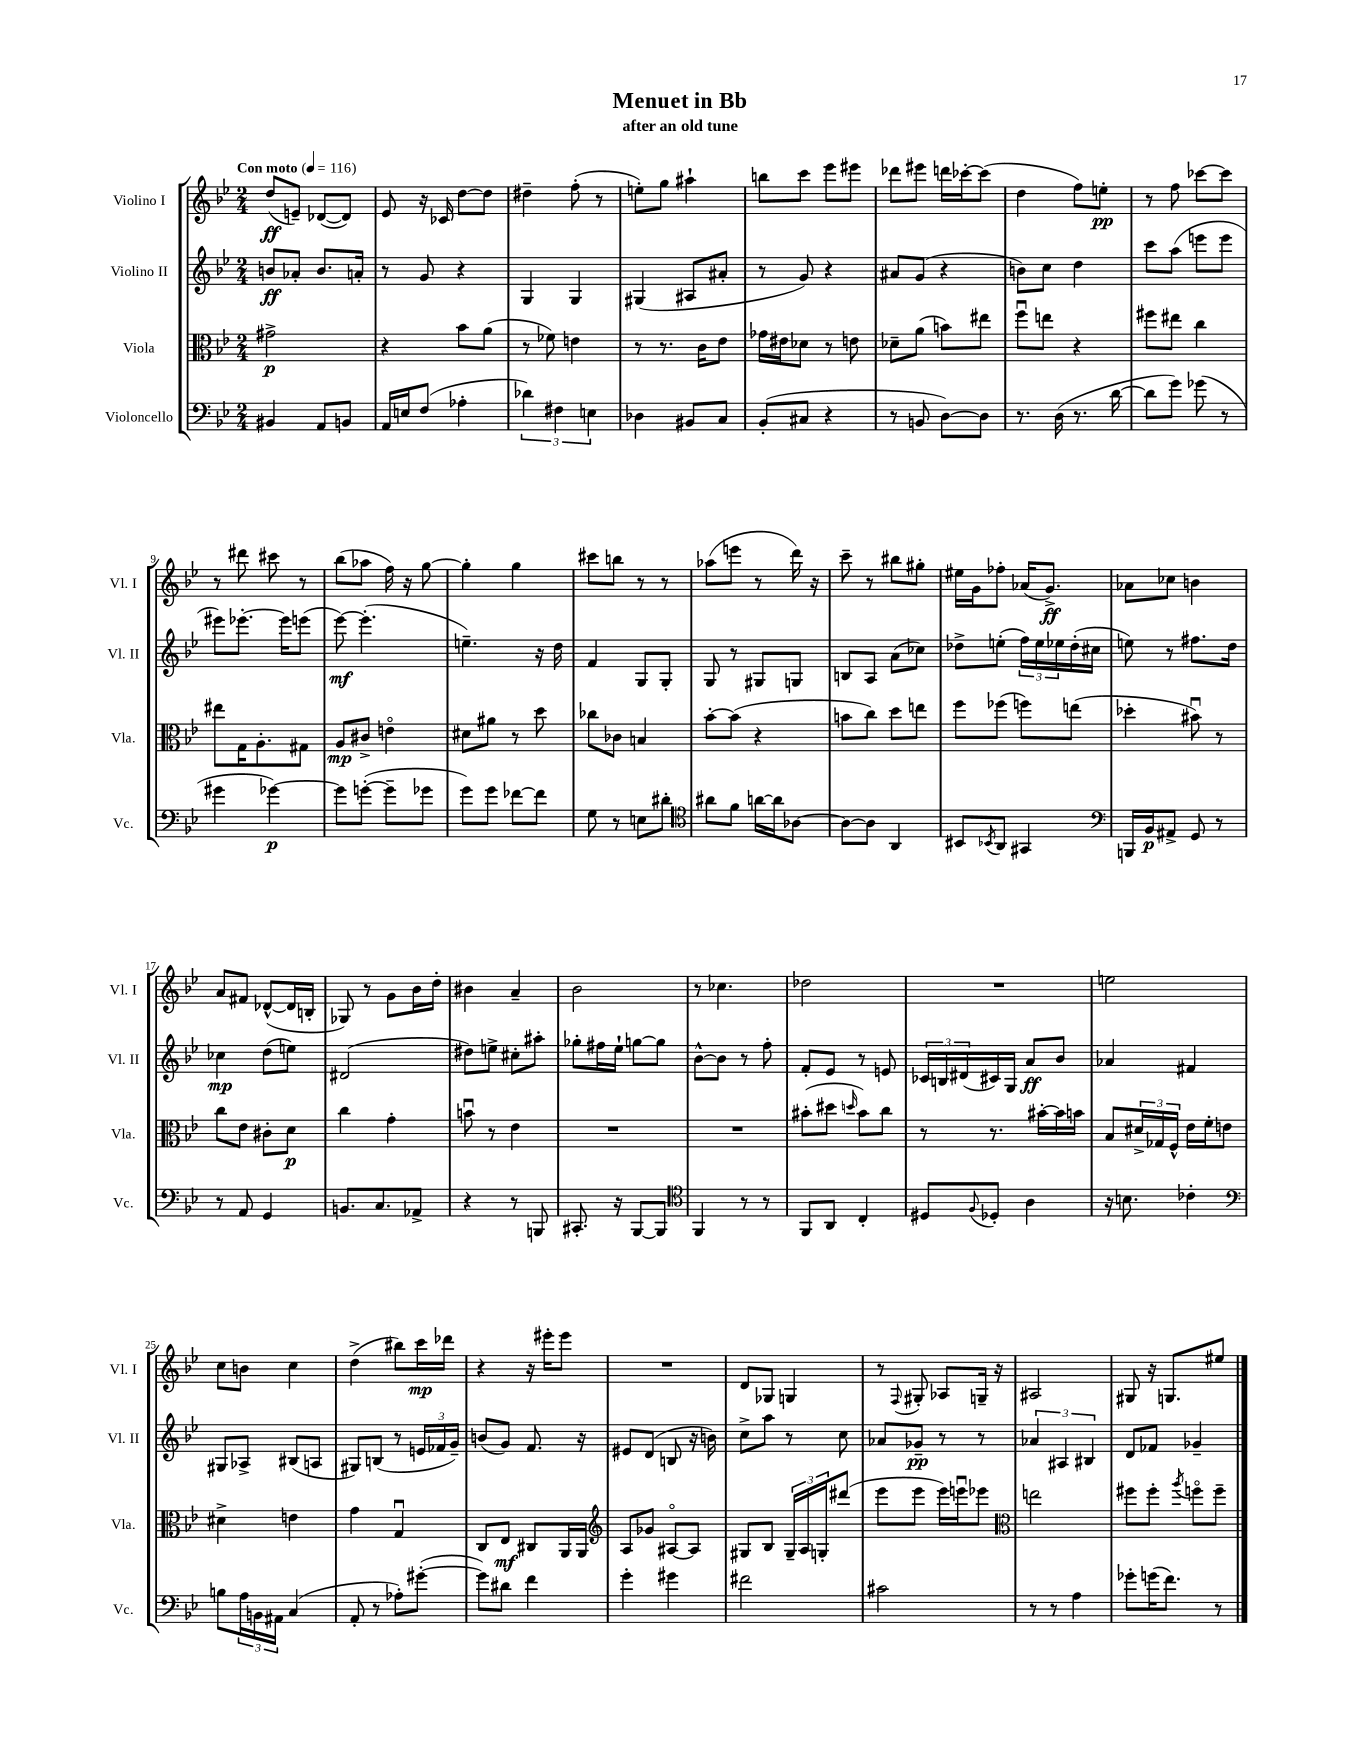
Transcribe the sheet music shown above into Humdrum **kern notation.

**kern	**kern	**kern	**kern
*staff4	*staff3	*staff2	*staff1
*clefF4	*clefC3	*clefG2	*clefG2
*k[b-e-]	*k[b-e-]	*k[b-e-]	*k[b-e-]
*M2/4	*M2/4	*M2/4	*M2/4
*MM116	*MM116	*MM116	*MM116
4BB#/	2g#^\	8b/L	(8dd/L
.	.	8a-'/J	8e~/J)
8AA/L	.	8.b/L	([8d-/L
8BB/J	.	.	8d-/]J)
.	.	16a'/Jk	.
=	=	=	=
16AA/LL	4r	8r	8e-/
16E/J	.	.	.
(8F/J	.	8g/	16r
.	.	.	16c-/
4A-'\	8b-\L	4r	[8dd\L
.	(8a\J	.	8dd\]J
=	=	=	=
6d-\)	8r	4G/	4dd#~\
.	8f-\)	.	.
6F#\	.	.	.
.	4e\	4G/	(8ff'\
6E\	.	.	.
.	.	.	8r
=	=	=	=
4D-\	8r	(4G#/	8ee'\L)
.	8.r	.	8gg\J
8BB#/L	.	8A#/L	4aa#`\
.	16c\LK	.	.
8C/J	8e-\J	8a#'/J	.
=	=	=	=
(8BB-'/L	16g-\LL	8r	8bb\L
.	16e#\J	.	.
8C#/J	8d-\J	8g/)	8ccc\J
4r	8r	4r	8eee-\L
.	8e\	.	8eee#\J
=	=	=	=
8r	8d-~\L	8a#/L	8ddd-\L
8BB/	(8a\J	(8g/J	8eee#\J
[8D\L)	8b\L)	4r	16ddd\LL
.	.	.	[16ccc-'\J
8D\]J	8ee#\J	.	(8ccc-\]J
=	=	=	=
8.r	8ffu\L	8b\L)	4dd\
.	8ee\J	8cc\J	.
(16D\	.	.	.
8.r	4r	4dd\	8ff\L)
.	.	.	8ee'\J
[16d\	.	.	.
=	=	=	=
8d\]L	8ff#\L	8ccc\L	8r
8g\J)	8ee#\J	(8aa\J	8ff\
(8g-\	4cc\	8eee\L	[8ccc-\L
8r	.	8eee\J	8ccc-\]J
=	=	=	=
4g#\	8ee#\L	8eee#\L)	8r
.	16G\K	[8.eee-'\J	8ddd#\
.	8.A'\	.	.
[4g-\)	.	.	8ccc#\
.	.	16eee-\]LK	.
.	8G#\J	(8eee\J	8r
=	=	=	=
8g-\]L	8A/L	[8eee-\)	(8bb-\L
([8g'\J	8c#^/J	(4.eee-'\]	8aa-\J
8g~\]L	4eo\	.	16ff\)
.	.	.	16r
8g-\J	.	.	[8gg\
=	=	=	=
8g\L)	8d#\L	4.ee~\)	4gg'\]
8g\J	8a#\J	.	.
[8f-\L	8r	.	4gg\
8f-\]J	8dd\	16r	.
.	.	16dd\	.
=	=	=	=
8G\	8cc-\L	4f/	8ccc#\L
8r	8c-\J	.	8bb\J
8E\L	4B/	8G/L	8r
8d#'\J	.	8G'/J	8r
=	=	=	=
*clefC4	*	*	*
8a#\L	[8b-'\L	8G/	(8aa-\L
8f\J	(8b-\]J	8r	8eee\J
[16a\LL	4r	8G#/L	8r
16a\]J	.	.	.
[8A-\J	.	8G/J	16ddd\)
.	.	.	16r
=	=	=	=
8A-\_L	8b\L	8B/L	8ccc~\
8A-\]J	8cc\J)	8A/J	8r
4AA/	8dd\L	(8a\L	8bb#\L
.	8ee\J	8cc-\J)	8gg#'\J
=	=	=	=
8BB#/L	8ff\L	8dd-^\L	16ee#\LL
.	.	.	16g\J
8qBB-/	.	.	.
8AA/J	(8ff-\J	(8ee'\J	8ff-'\J
4GG#/	8ff\L)	24ff\LL)	(16a-/LK
.	.	24ee\	.
.	.	.	8.g^/J)
.	.	24ee-\	.
.	(8ee\J	(16dd-'\	.
.	.	16cc#\JJ	.
=	=	=	=
*clefF4	*	*	*
16BBB/LL	4dd-'\	8ee\)	8a-\L
16BB-/J	.	.	.
8AA#^/J	.	8r	8cc-\J
8GG/	8b#u\)	8.ff#\L	4b\
8r	8r	.	.
.	.	16dd\Jk	.
=	=	=	=
8r	8cc\L	4cc-\	8a/L
8AA/	8e-\J	.	8f#/J
4GG/	8c#'\L	(8dd\L	([8d-^^/L
.	8d\J	8ee\J)	16d-/]L
.	.	.	16B'/JJ
=	=	=	=
8.BB/L	4cc\	(2d#/	8G-/)
.	.	.	8r
8.C/	.	.	.
.	4g'\	.	8g\L
8AA-^/J	.	.	16b-\L
.	.	.	16dd'\JJ
=	=	=	=
4r	8bu\	8dd#\L)	4b#\
.	8r	8ee^\J	.
8r	4e-\	8cc#'\L	4a~/
8BBB/	.	8aa#'\J	.
=	=	=	=
8.CC#'/	2r	8gg-'\L	2b-\
.	.	16ff#\L	.
16r	.	16ee-`\JJ	.
[8BBB-/L	.	[8gg\L	.
8BBB-/]J	.	8gg\]J	.
=	=	=	=
*clefC4	*	*	*
4FF/	2r	[8b-^^\L	8r
.	.	8b-\]J	4.cc-\
8r	.	8r	.
8r	.	8ff'\	.
=	=	=	=
8FF/L	(8b#'\L	8f'/L	2dd-\
8AA/J	8dd#\J	8e-/J	.
.	16qqdd/	.	.
4C'/	8b#\L)	8r	.
.	8cc\J	8e/	.
=	=	=	=
8D#/L	8r	24c-/LL	2r
.	.	24B/	.
.	.	(24d#/	.
8qqF/	.	.	.
8D-'/J	8.r	16c#/)	.
.	.	16G/JJ	.
4A\	.	8a/L	.
.	[16b#'\LL	.	.
.	16b#\]	8b-/J	.
.	16b\JJ	.	.
=	=	=	=
16r	8B-/L	4a-/	2ee\
8.B\	.	.	.
.	24d#^/L	.	.
.	24G-/	.	.
.	24F^^/JJ	.	.
4c-'\	16e-\LL	4f#/	.
.	16f'\J	.	.
.	8e\J	.	.
=	=	=	=
*clefF4	*	*	*
8B\L	4d#^\	8G#/L	8cc\L
24A\L	.	8A-^/J	8b\J
24BB\	.	.	.
24AA#\JJ	.	.	.
(4C/	4e\	(8B#/L	4cc\
.	.	8A/J	.
=	=	=	=
8AA'/	4g\	8G#/L)	(4dd^\
8r	.	(8B/J	.
8A-'\L)	4Gu/	8r	8bb#\L)
([8g#'\J	.	24e/LL	16ccc\L
.	.	24f-/	.
.	.	.	16ddd-\JJ
.	.	24g~/JJ)	.
=	=	=	=
8g#\]L)	8C/L	(8b/L	4r
8d#\J	8E-/J	8g/J)	.
4f\	8C#/L	8.f/	16r
.	.	.	16eee#'\LK
.	16AA/L	.	8eee#\J
.	16AA/JJ	16r	.
=	=	=	=
*	*clefG2	*	*
4g'\	8A/L	8e#/L	2r
.	8g-/J	(8d/J	.
4g#\	[8A#o/L	8B/	.
.	8A#/]J	16r	.
.	.	16b\)	.
=	=	=	=
2f#\	8G#/L	8cc^\L	8d/L
.	8B-/J	8aa\J	8G-/J
.	24G#~/LL	8r	4G/
.	24A/	.	.
.	24G'/J	.	.
.	(8ddd#/J	8cc\	.
=	=	=	=
2c#\	8eee-\L	8a-/L	8r
.	.	.	8qqF/
.	8eee-\J	8g-~/J	8G#'/
.	16eee-\LL)	8r	8A-/L
.	16eeeu\J	.	.
.	8eee-\J	8r	16G~/Jk
.	.	.	16r
=	=	=	=
*	*clefC3	*	*
8r	2ee\	6a-/	2A#/
8r	.	.	.
.	.	6A#/	.
4A\	.	.	.
.	.	6B#/	.
=	=	=	=
8g-'\L	8ff#\L	8d/L	8G#/
(16g\K	8ff#'\J	8f-/J	16r
8.f\J)	.	.	8.G/L
.	8qaa/	.	.
.	8ffo\L	4g-~/	.
8r	8ff~\J	.	8ee#/J
==	==	==	==
*-	*-	*-	*-
